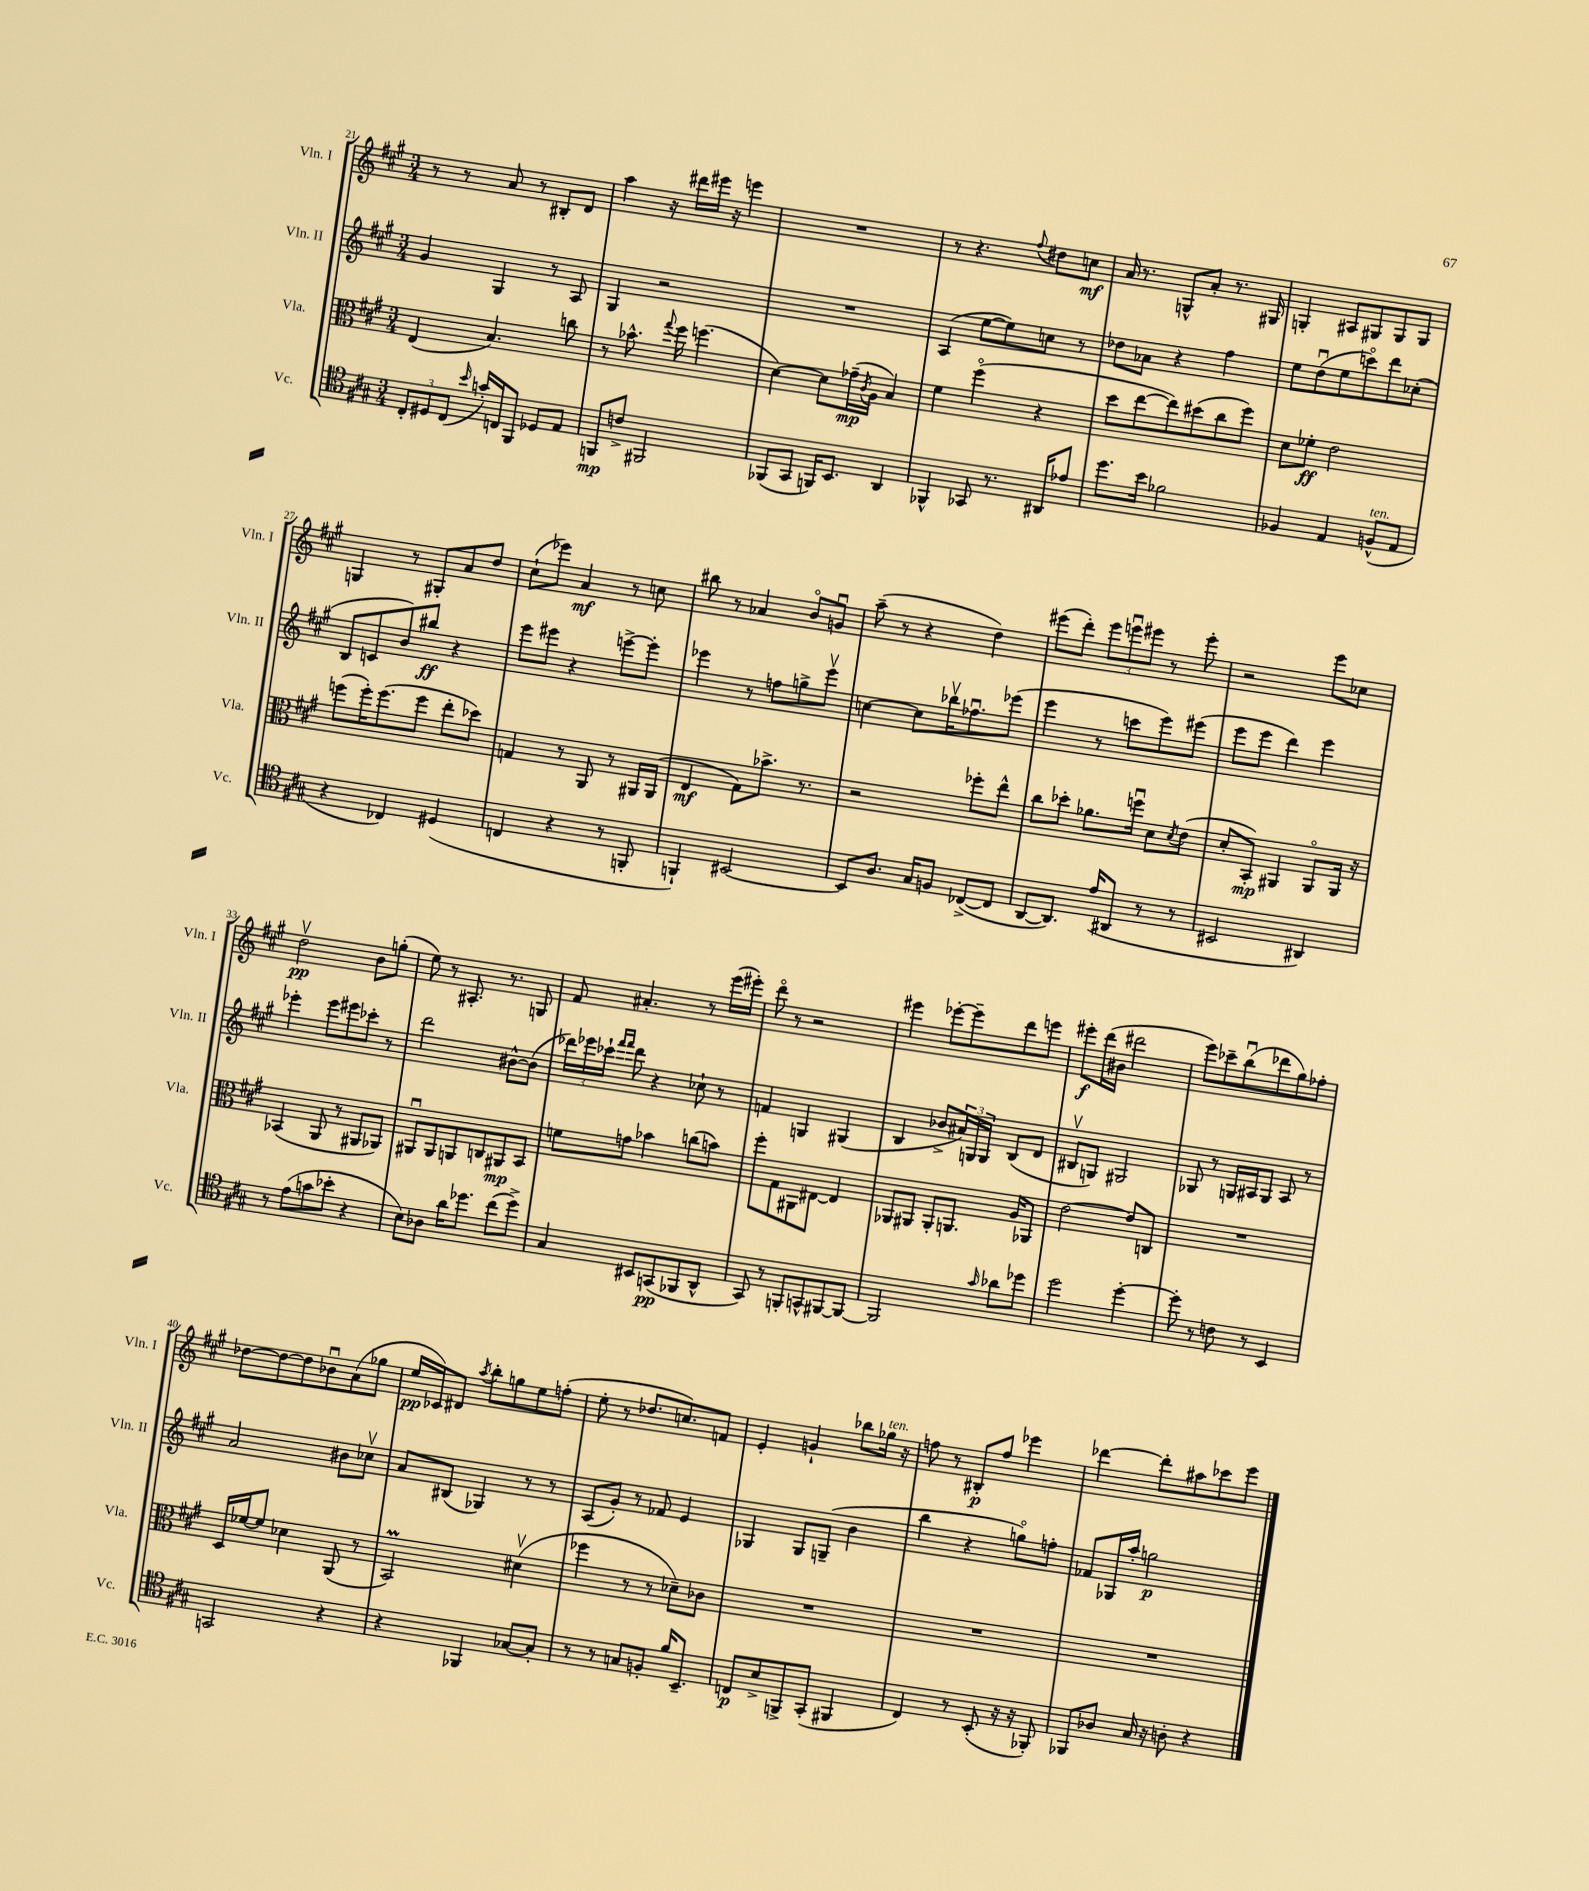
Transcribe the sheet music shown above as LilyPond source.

<<
\new StaffGroup <<
\new Staff = "s0" \with { instrumentName = "Vln. I" shortInstrumentName = "Vln. I" } {
    \clef treble \key a \major \numericTimeSignature \time 3/4
    r8 r8 a'8 r8 bis8-. d'8 |
    a''4 r16 dis'''16 eis'''16 r16 e'''4 |
    R2. |
    r8 r4. \appoggiatura { fis''8 } dis''8 c''8\mf |
    a'16 r8. g8-^ a'8-. r8. gis16 |
    g4-. ais8 gis8 gis8 gis8 |
    g4 r8 gis8-. a'8 d''8 |
    cis''8-!( ees'''8) a'4\mf r8 c''8 |
    bis''8 r8 aes'4 b'8\flageolet g'8\downbow |
    a''8--( r8 r4 d''4) |
    eis'''8( d'''8-.) \tuplet 3/2 { eis'''8 e'''8\downbow eis'''8 } r8 eis'''8-. |
    r2 e'''8 ces''8 |
    d''2\upbow\pp b'8 g''8-.( |
    e''8) r8 ais8.-. r8. g8 |
    fis'8 ais'4.-. r8 e'''16( eis'''16-.) |
    d'''8\flageolet r8 r2 |
    eis'''4 ees'''8~-. ees'''8-- d'''8 e'''8 |
    eis'''8-.\f d'''16( bis'16 dis'''2 |
    e'''8) ces'''8-- b''8\downbow( des'''8 gis''8) fes''8-. |
    des''8~ des''8~ des''8 bes'8\downbow a'8( ges''8 |
    e''16\pp ces'16) dis'8 \acciaccatura { a''8 } b''8-. g''8 e''8 f''8-.( |
    e''8-. r8 des''8. c''8.) f'8 |
    e'4-. g'4-! bes''8 ges''16^\markup { \italic "ten." } r16 |
    f''8 r8 bis8-.\p f''8 ees'''4 |
    des'''4~ des'''8-. ais''8 ces'''8 e'''8 \bar "|." |
}
\new Staff = "s1" \with { instrumentName = "Vln. II" shortInstrumentName = "Vln. II" } {
    \clef treble \key a \major \numericTimeSignature \time 3/4
    gis'4 gis4 r8 a8 |
    gis4 r2 |
    R2. |
    a4( e''8~ e''8) c''8 r8 |
    des''8 aes'8 r4 fis''4 |
    e''8 d''8\downbow( e''8 c'''8\flageolet) d'''8 ces''8-.( |
    b8 c'8 b'8) bis''8\ff r4 |
    e'''8 eis'''8 r4 e'''8~-> e'''8-. |
    ees'''4 r8 f''8 g''8-> ees'''8\upbow |
    c''4~ c''8 bes''16\upbow fes''8.\downbow ees'''8( |
    e'''4 r8 c'''8 e'''8) eis'''8( |
    e'''8 e'''8 d'''4) e'''4 |
    ees'''4-. ees'''8 eis'''8 ces'''8-. r8 |
    d'''2 bis'8~-^ bis'8( |
    \tuplet 3/2 { des'''16) ees'''16 ces'''16-! } \grace { fis'''16 fis'''16 } des'''8 r4 ces''8-! r8 |
    f'4 g4 gis4( |
    b4 bes'8-> \tuplet 3/2 { ais'16) g16 g16 } b8( d'8 |
    bis8\upbow g8) gis2 |
    ges8 r8 g16 ais16 g8 ais8 r8 |
    a'2 bis'8 ces''8\upbow |
    a'8 bis8( ges4) r8 r8 |
    a8( gis'8-.) r8 fes'8 e'4 |
    ges4 ges8 g8--( b'4 |
    b''4 r4 g''8\flageolet) f''8-. |
    fes'8 ges16 a''16-. g''2\p \bar "|." |
}
\new Staff = "s2" \with { instrumentName = "Vla." shortInstrumentName = "Vla." } {
    \clef alto \key a \major \numericTimeSignature \time 3/4
    e4( b4.) c''8 |
    r8 bes'8.-^ \appoggiatura { gis''8 } fis''16 f''4.( |
    d'4~) d'8 ges'16--\mp( \acciaccatura { cis'8 } a16 b4) |
    fis'4 fis''4\flageolet( r4 |
    d''8 e''8~ e''8) dis''8( cis''8 fis''8) |
    d'8 fes'8-.\ff e'2 |
    f''8( f''16-.) f''8.( f''8 e''8-. des''8) |
    g4 r8 a,8 r8 ais,16 ais,16( |
    e4\mf gis8) bes'8.-> r8. |
    r2 fes''8-. e''8-^ |
    cis''8 des''8-. aes'8. f''16\downbow d'8 \acciaccatura { d'8 } e'8( |
    d'8-. b,8-.\mp) ais,4 ais,8\flageolet ais,16 r16 |
    bes,4( a,8 r8 ais,8 aes,8) |
    ais,8\downbow ais,8 a,8 c8 ais,8\mp b,8 |
    f'8 g'8 bes'4 c''8( b'8) |
    fis''8-. gis8 ais,8 eis8~ eis4 |
    aes,8 ais,8 ais,8-. a,8. a16 aes,8 |
    e'2~ e'8 c8 |
    R2. |
    d16 fes'16~ fes'8 des'4 a,8( r8 |
    b,2\prall) dis'4\upbow( |
    fes''4 r8 r8 des'8--) ces'8 |
    R2. |
    R2. |
    R2. \bar "|." |
}
\new Staff = "s3" \with { instrumentName = "Vc." shortInstrumentName = "Vc." } {
    \clef tenor \key a \major \numericTimeSignature \time 3/4
    \tuplet 3/2 { cis8-. dis8 cis8( } \grace { b'16 } g'16-.) c16 fis,8 des8 e8 |
    f,8\mp c'8-> fis,2 |
    fes,8( gis,8 f,16) b,8. a,4 |
    fes,4-^ ges,8 r8. ais,16 ees'8 |
    d''8. b'16 fes'2 |
    fes4 e4 f8-^^\markup { \italic "ten." }( e8 |
    r4 ces4) dis4( |
    c4 r4 r8 f,8-. |
    f,4-!) bis,2~ |
    bis,8 a8. gis16 f8 ces8~->( ces8 |
    a,8~ a,8.) e'16( ais,8 r8 r8 |
    bis,2 ais,4) |
    r8 e'8( g'8 bes'8-. r4 |
    b8) aes8 a'16 des''8. cis''8( des''8->) |
    gis4 bis,8 g,8\pp( fes,8 a,8-^ |
    gis,8) r8 f,8-. g,8-^ fis,8~ fis,8~ |
    fis,2 \grace { gis'16 } aes'8 des''8 |
    d''2 d''4~-. |
    d''8-. r8 c'8 r8 b,4 |
    g,2 r4 |
    r4 fes,4 ges8~ ges8-. |
    r8 r8 g8 f8-. fis'16 b,8.-- |
    c8\p b8-> f,8-> gis,8-.( fis,4 |
    cis4) r8 b,8-.( r16 r16 fes,8-.) |
    fes,8 aes8 gis16 r16 a8-. r4 \bar "|." |
}
>>
>>
\layout { \context { \Score currentBarNumber = #21 } }
